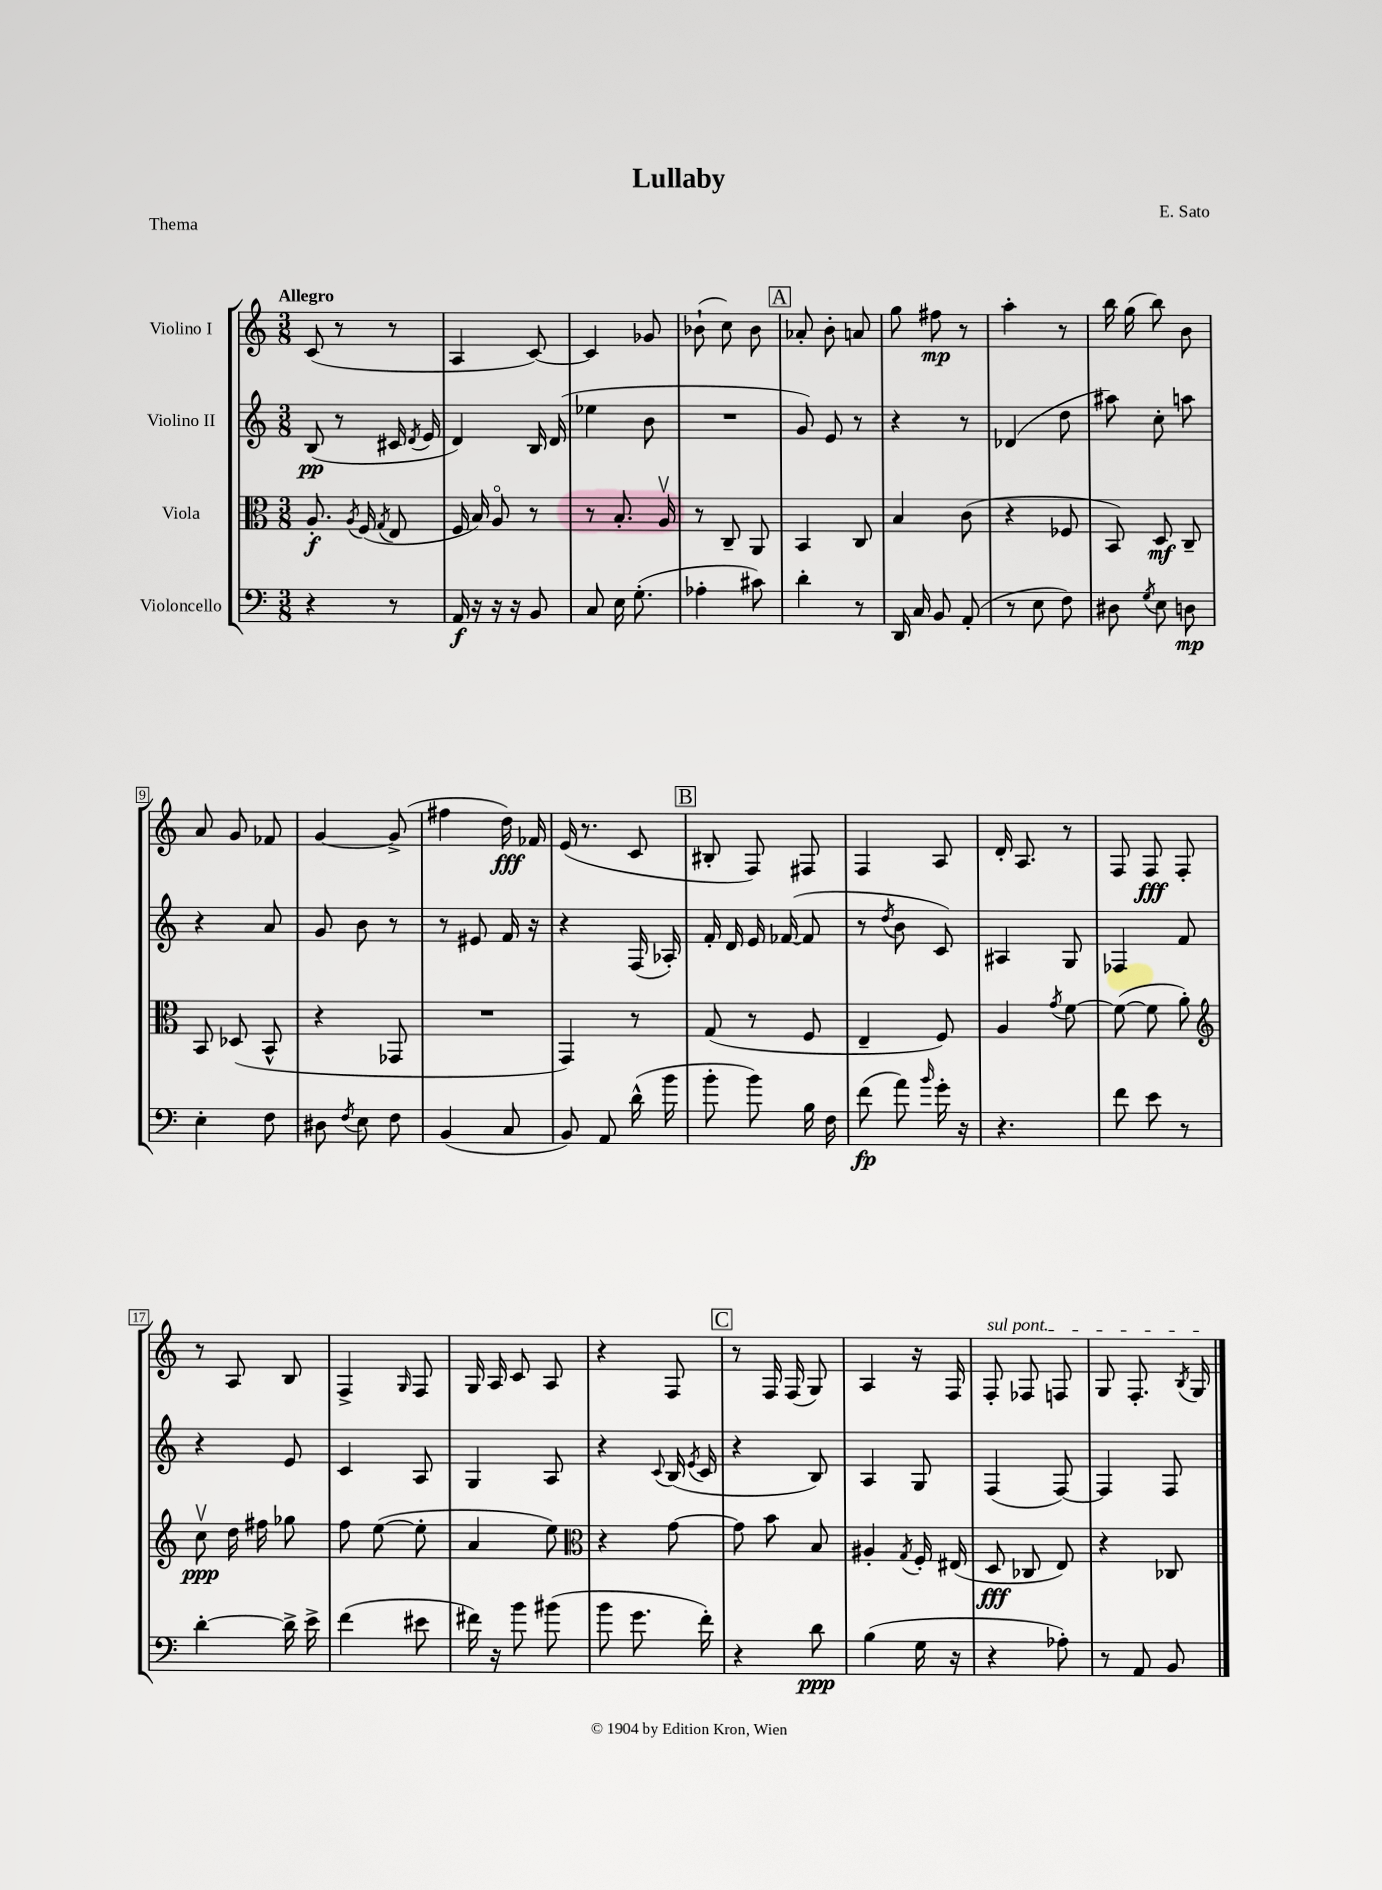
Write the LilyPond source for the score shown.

\header { title = "Lullaby" composer = "E. Sato" piece = "Thema" }
<<
\new StaffGroup <<
\new Staff = "s0" \with { instrumentName = "Violino I" } {
    \clef treble \key c \major \numericTimeSignature \time 3/8 \tempo "Allegro"
    \autoBeamOff c'8( r8 r8 |
    a4 c'8~) |
    c'4 ges'8 |
    bes'8-!( c''8) bes'8 |
    \mark \markup { \box "A" } aes'8-. b'8-. a'8 |
    g''8 fis''8\mp r8 |
    a''4-. r8 |
    b''16 g''16( b''8) b'8 |
    a'8 g'8 fes'8 |
    g'4~ g'8->( |
    fis''4 d''16\fff) fes'16 |
    e'16( r8. c'8 |
    \mark \markup { \box "B" } bis8-. f8) fis8 |
    f4 a8 |
    d'16-. a8. r8 |
    f8 f8\fff f8-. |
    r8 a8 b8 |
    f4-> \grace { g16 } f8 |
    g16 a16 c'8 a8 |
    r4 f8 |
    \mark \markup { \box "C" } r8 f16 f16( g8) |
    a4 r16 f16 |
    \once \override TextSpanner.bound-details.left.text = \markup { \italic "sul pont." } f8-.\startTextSpan fes8 f8 |
    g8 f8.-. \acciaccatura { b8 } g16\stopTextSpan \bar "|." |
}
\new Staff = "s1" \with { instrumentName = "Violino II" } {
    \clef treble \key c \major \numericTimeSignature \time 3/8
    \autoBeamOff b8\pp( r8 cis'16 \acciaccatura { d'8 } e'16 |
    d'4) b16 d'16( |
    ees''4 b'8 |
    R4. |
    \mark \markup { \box "A" } g'8) e'8 r8 |
    r4 r8 |
    des'4( d''8 |
    ais''8) c''8-. a''8 |
    r4 a'8 |
    g'8 b'8 r8 |
    r8 eis'8 f'16 r16 |
    r4 f16( aes16-.) |
    \mark \markup { \box "B" } f'16-. d'16 e'16 fes'16~( fes'8 |
    r8 \acciaccatura { d''8 } b'8 c'8) |
    ais4 g8 |
    fes4 f'8 |
    r4 e'8 |
    c'4 a8 |
    g4 a8 |
    r4 \appoggiatura { c'8 } b16( \acciaccatura { e'8 } c'16 |
    \mark \markup { \box "C" } r4 b8) |
    a4 g8 |
    f4( f8~) |
    f4 f8 \bar "|." |
}
\new Staff = "s2" \with { instrumentName = "Viola" } {
    \clef alto \key c \major \numericTimeSignature \time 3/8
    \autoBeamOff a8.-.\f \acciaccatura { a8 } f16( \acciaccatura { g8 } e8 |
    f16 b16) a8\flageolet r8 |
    r8 b8.-. a16\upbow |
    r8 c8-- a,8 |
    \mark \markup { \box "A" } b,4 c8 |
    b4 c'8( |
    r4 fes8 |
    b,8) d8\mf c8-- |
    b,8 des8( b,8-^ |
    r4 ges,8 |
    R4. |
    g,4) r8 |
    \mark \markup { \box "B" } g8( r8 f8 |
    e4-- f8) |
    a4 \acciaccatura { g'8 } f'8~ |
    f'8~( f'8 a'8-.) |
    \clef treble c''8\upbow\ppp d''16 fis''16 ges''8 |
    f''8 e''8~( e''8-. |
    a'4 e''8) |
    \clef alto r4 g'8~ |
    \mark \markup { \box "C" } g'8 b'8 b8 |
    ais4-. \acciaccatura { g8 } f16-. eis16( |
    d8\fff ces8 e8) |
    r4 ces8 \bar "|." |
}
\new Staff = "s3" \with { instrumentName = "Violoncello" } {
    \clef bass \key c \major \numericTimeSignature \time 3/8
    \autoBeamOff r4 r8 |
    a,16\f r16 r16 r16 b,8 |
    c8 e16 g8.-.( |
    aes4-. cis'8) |
    \mark \markup { \box "A" } d'4-. r8 |
    d,16 c16 b,8 a,8-.( |
    r8 e8 f8) |
    dis8 \acciaccatura { g8 } e8 d8\mp |
    e4-. f8 |
    dis8 \acciaccatura { f8 } e8 f8 |
    b,4( c8 |
    b,8) a,8 d'16-^( b'16 |
    \mark \markup { \box "B" } b'8-. b'8) b16 f16 |
    f'8\fp( a'8) \grace { b'16 } g'16-. r16 |
    r4. |
    f'8 e'8 r8 |
    d'4~-. d'16-> e'16-> |
    f'4( eis'8 |
    fis'16) r16 b'8 bis'8( |
    b'8 g'8. f'16-.) |
    \mark \markup { \box "C" } r4 d'8\ppp |
    b4( g16 r16 |
    r4 aes8-.) |
    r8 a,8 b,8 \bar "|." |
}
>>
>>
\layout { \context { \Score \override BarNumber.stencil = #(make-stencil-boxer 0.1 0.3 ly:text-interface::print) } }
